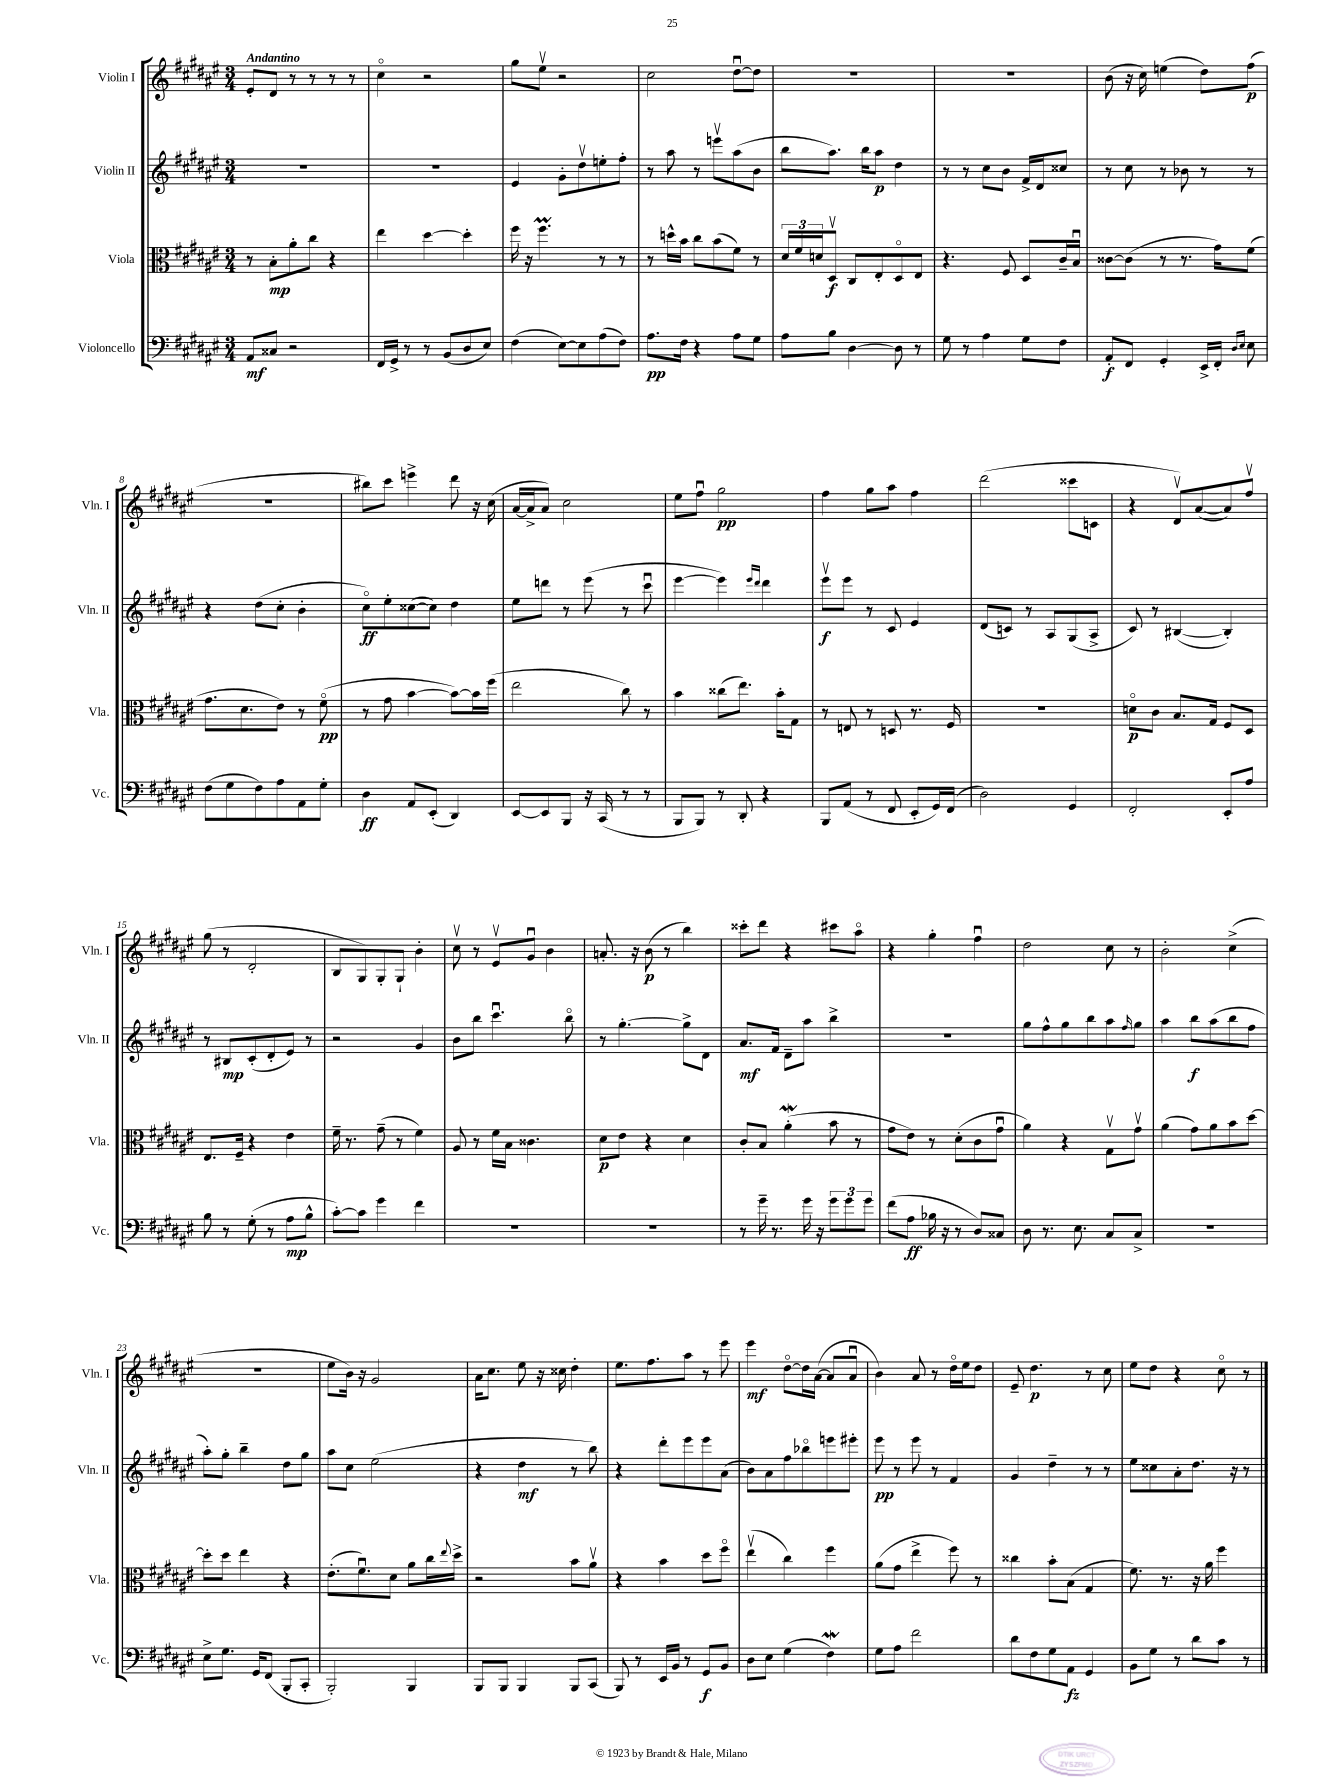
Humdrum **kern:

**kern	**kern	**kern	**kern
*staff4	*staff3	*staff2	*staff1
*clefF4	*clefC3	*clefG2	*clefG2
*k[f#c#g#d#a#e#]	*k[f#c#g#d#a#e#]	*k[f#c#g#d#a#e#]	*k[f#c#g#d#a#e#]
*M3/4	*M3/4	*M3/4	*M3/4
8AA#/L	8r	2.r	8e#'/L
8C##/J	8B'\L	.	8d#/J
2r	8a#'\	.	8r
.	8cc#\J	.	8r
.	4r	.	8r
.	.	.	8r
=	=	=	=
16FF#/LL	4ee#\	2.r	4cc#o\
16GG#^/JJ	.	.	.
8r	.	.	.
8r	[4dd#\	.	2r
(8BB/L	.	.	.
8D#/	4dd#'\]	.	.
8E#/J)	.	.	.
=	=	=	=
(4F#\	16ff#\	4e#/	8gg#\L
.	16r	.	.
.	4.ff#\	.	8ee#v\J
[8E#\L)	.	8g#'\L	2r
8E#\]	.	8dd#v\	.
(8A#\	8r	8ee'\	.
8F#\J)	8r	8ff#'\J	.
=	=	=	=
8.A#\L	8r	8r	2cc#\
.	16dd^^\LL	8aa#\	.
16F#\Jk	16b\JJ	.	.
4r	8cc#\L	8r	.
.	(8b\	8eeev\L	.
8A#\L	8f#\J)	(8aa#\	[8dd#u\L
8G#\J	8r	8b\J	8dd#\]J
=	=	=	=
8A#\L	24d#/LL	8bb\L	2.r
.	24f#/	.	.
.	24d/J	.	.
8B\J	8D#v/J	8.aa#\J)	.
[4D#\	8C#/L	.	.
.	.	16bb\LK	.
.	8E#'/	8aa#\J	.
8D#\]	8D#o/	4dd#\	.
8r	8E#/J	.	.
=	=	=	=
8G#\	4.r	8r	2.r
8r	.	8r	.
4A#\	.	8cc#\L	.
.	8F#/	8b\J	.
8G#\L	8D#/L	16f#^/LL	.
.	.	16d#/J	.
8F#\J	16c#~/L	8cc##/J	.
.	16Bu/JJ	.	.
=	=	=	=
8AA#'/L	[8c##\L	8r	(8b\
8FF#/J	(8c##\]J	8cc#\	16r
.	.	.	16cc#\)
4GG#'/	8r	8r	(4ee\
.	8.r	8b-\	.
16EE#^/LL	.	8r	8dd#\L)
16FF#'/JJ	16g#\LK)	.	.
16qqD#/LL	.	.	.
16qqE#/JJ	.	.	.
8E#\	(8f#\J	8r	(8ff#\J
=	=	=	=
(8F#\L	8.g#\L	4r	2.r
8G#\	.	.	.
.	8.d#\	.	.
8F#\)	.	(8dd#\L	.
8A#\	8e#\J)	8cc#'\J	.
8AA#\	8r	4b'\	.
8G#'\J	(8f#o\	.	.
=	=	=	=
4D#\	8r	8cc#o\L)	8bb#\L)
.	8g#\	8ee#'\	8ccc#\J
8AA#/L	[4b\	([8cc##\	4eee^\
(8EE#'/J	.	8cc##\]J)	.
4DD#/)	8b\_L)	4dd#\	8ddd#\
.	16b\]L	.	16r
.	(16ff#\JJ	.	(16cc#\
=	=	=	=
[8EE#/L	2ee#\	8ee#\L	[16a#/LL
.	.	.	16a#^/]J
8EE#/]	.	8ddd\J	8a#/J)
8BBB/J	.	8r	2cc#\
16r	.	(8eee#\	.
(16CC#/	.	.	.
8r	8cc#\)	8r	.
8r	8r	8ccc#u\	.
=	=	=	=
8BBB/L	4b\	[4eee#\	8ee#\L
8BBB/J)	.	.	8ff#u\J
8r	(8cc##\L	4eee#\])	2gg#\
8DD#'/	8.ee#\J)	.	.
.	.	16qqeee#/LL	.
.	.	16qqddd#/JJ	.
4r	.	4ddd#\	.
.	16b'\LK	.	.
.	8G#\J	.	.
=	=	=	=
8BBB/L	8r	8eee#v\L	4ff#\
(8AA#/J	8E/	8eee#\J	.
8r	8r	8r	8gg#\L
8FF#/	8D/	8c#/	8aa#\J
8EE#'/L	8.r	4e#/	4ff#\
16GG#/L)	.	.	.
(16FF#/JJ	16F#/	.	.
=	=	=	=
2D#\)	2.r	(8d#/L	(2ddd#\
.	.	8c/J)	.
.	.	8r	.
.	.	8A#/L	.
4GG#/	.	(8G#/	8ccc##\L
.	.	8A#^/J	8c\J
=	=	=	=
2FF#'/	8do\L	8c#/)	4r
.	8c#\J	8r	.
.	8.B/L	([4B#/	8d#v/L)
.	.	.	([8a#/
.	16G#/Jk	.	.
8EE#'/L	8F#/L	4B#'/])	8a#/])
8A#/J	8D#/J	.	8ff#v/J
=	=	=	=
8B\	8.E#/L	8r	(8gg#\
8r	.	8B#/L	8r
.	16F#~/Jk	.	.
(8G#'\	4r	(8c#'/	2d#'/
8r	.	8d#'/	.
8A#\L	4e#\	8e#/J)	.
8B^^\J	.	8r	.
=	=	=	=
[8c#'\L)	16f#~\	2r	8B/L
.	8.r	.	.
8c#\]J	.	.	8G#/)
4g#\	(8g#~\	.	8G#'/
.	8r	.	8G#`/J
4f#\	4f#\)	4g#/	4b'\
=	=	=	=
2.r	8A#/	8b\L	8cc#v\
.	8r	8bb\J	8r
.	16f#\LL	4.ccc#u\	8e#v/L
.	16B\JJ	.	.
.	4.c##\	.	8g#u/J
.	.	.	4b\
.	.	8bbo\	.
=	=	=	=
2.r	8d#\L	8r	8.a'/
.	8e#\J	[4.gg#'\	.
.	.	.	16r
.	4r	.	(8b\
.	.	.	8r
.	4d#\	8gg#^\]L	4bb\)
.	.	8d#\J	.
=	=	=	=
8r	8c#'/L	8.a#/L	8ccc##'\L
16g#~\	8B/J	.	8ddd#\J
8.r	.	16f#/Jk	.
.	(4a#'\	8d#~\L	4r
16g#\	.	8aa#\J	.
16r	.	.	.
12g#\L	8b\	4bb^\	8ccc#\L
12g#\	.	.	.
.	8r	.	8aa#o\J
12g#\J	.	.	.
=	=	=	=
(8f#\L	8g#\L	2.r	4r
8A#\J	8e#\J)	.	.
16B-\	8r	.	4gg#'\
16r	.	.	.
8r	(8d#'\L	.	.
8D#/L)	8c#\	.	4ff#u\
8C##/J	8g#u\J	.	.
=	=	=	=
8D#\	4a#\)	8gg#\L	2dd#\
8.r	.	8ff#^^\	.
.	4r	8gg#\	.
8.E#\	.	.	.
.	.	8bb\	.
8C#/L	8G#v\L	8aa#\	8cc#\
.	.	16qqff#/	.
8C#^/J	8g#v\J	8gg#\J	8r
=	=	=	=
2.r	(4a#\	4aa#\	2b'\
.	8g#\L)	8bb\L	.
.	8a#\	(8aa#\	.
.	8b\	8bb\	(4cc#^\
.	[8dd#\J	8ff#\J	.
=	=	=	=
8E#^\L	8dd#'\]L	8aa#'\L)	2.r
8.G#\J	8dd#\J	8gg#'\J	.
.	4ee#\	4bb~\	.
16GG#/LK	.	.	.
(8FF#/J	.	.	.
8BBB'/L	4r	8dd#\L	.
8CC#'/J	.	8gg#\J	.
=	=	=	=
2BBB'/)	(8.e#'\L	8aa#\L	8ee#\L
.	.	8cc#\J	16b\Jk)
.	8.f#u\)	.	16r
.	.	(2ee#\	2g#/
.	8d#\J	.	.
4BBB/	8a#\L	.	.
.	16cc#\L	.	.
.	8qqee#/	.	.
.	16dd#^\JJ	.	.
=	=	=	=
8BBB/L	2r	4r	16a#\LK
.	.	.	8.cc#\J
8BBB/J	.	.	.
4BBB/	.	4dd#\	8ee#\
.	.	.	16r
.	.	.	16cc##\
8BBB/L	8b\L	8r	4dd#'\
(8CC#/J	8a#v\J	8bb\)	.
=	=	=	=
8BBB/)	4r	4r	8.ee#\L
8r	.	.	.
.	.	.	8.ff#\
16EE#/LL	4b\	8ddd#'\L	.
16BB/JJ	.	.	.
8r	.	8eee#\	8aa#\J
8GG#/L	8dd#\L	8eee#\	8r
8BB/J	8ff#o\J	(8a#\J	8eee#\
=	=	=	=
8D#\L	(4ee#v\	8b\L)	4eee#\
8E#\J	.	8a#\	.
(4G#\	4cc#\)	8ff#\	[8dd#o\L
.	.	8bb-o\	16dd#\]L
.	.	.	([16a#\JJ
4F#\)	4ff#\	8eee\	8a#/]L
.	.	8eee#'\J	8a#u/J
=	=	=	=
8G#\L	(8a#\L	8eee#\	4b\)
8A#\J	8g#\J	8r	.
2f#\	4ee#^\	8eee#\	8a#/
.	.	8r	8r
.	8ff#\)	4f#/	16dd#o\LL
.	.	.	16ee#\J
.	8r	.	8dd#\J
=	=	=	=
8d#\L	4cc##\	4g#/	8e#~/
8F#\	.	.	4.dd#\
8G#\	8b'\L	4dd#~\	.
8AA#\J	(8B\J	.	.
4GG#/	4G#/	8r	8r
.	.	8r	8cc#\
=	=	=	=
8BB\L	8.f#\)	8ee#\L	8ee#\L
8G#\J	.	8cc##\	8dd#\J
.	8.r	.	.
8r	.	8a#'\	4r
8d#\L	16r	8.dd#\J	.
.	16a#\	.	.
8c#\J	4ff#\	.	8cc#o\
.	.	16r	.
8r	.	8r	8r
==	==	==	==
*-	*-	*-	*-
